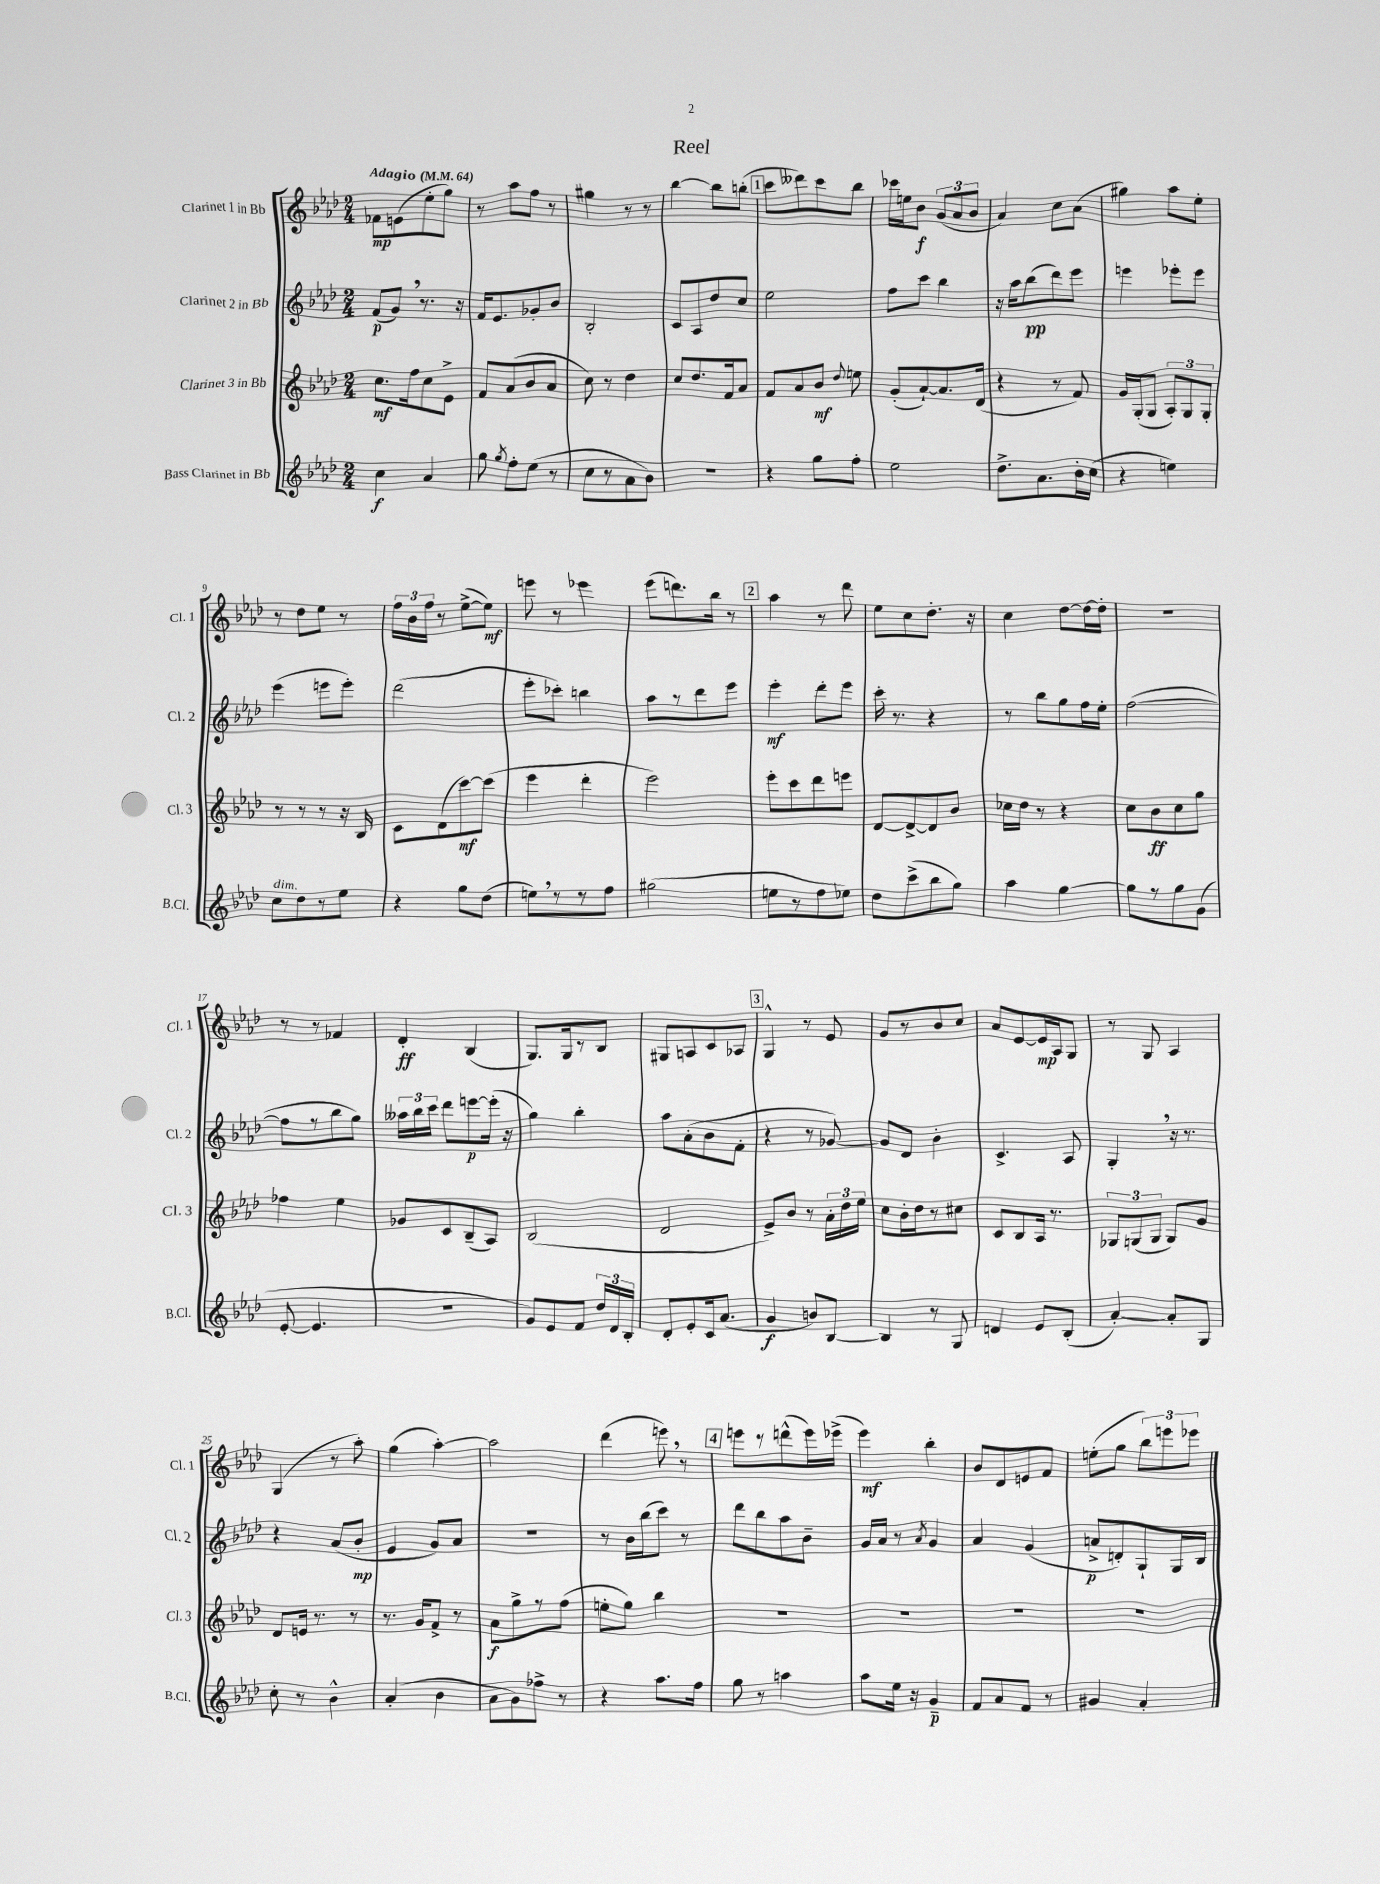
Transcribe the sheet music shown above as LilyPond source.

\header { title = "Reel" }
<<
\new StaffGroup <<
\new Staff = "s0" \with { instrumentName = "Clarinet 1 in Bb" shortInstrumentName = "Cl. 1" } {
    \clef treble \key aes \major \numericTimeSignature \time 2/4 \tempo "Adagio" 4 = 64
    \autoBeamOff fes'8[\mp e'8( ees''8-. g''8]) |
    r8 aes''8[ f''8] r8 |
    gis''4 r8 r8 |
    bes''4~ bes''8[ b''8]-.( |
    \mark \markup { \box "1" } c'''8[ deses'''8) c'''8 bes''8] |
    ces'''16[ e''16 bes'8]\f \tuplet 3/2 { g'8[( aes'8 bes'8] } |
    aes'4) c''8[ aes'8]( |
    gis''4) aes''8[ ees''8]-. |
    r8 des''8[ ees''8] r8 |
    \tuplet 3/2 { f''16[ bes'16 f''16] } r8 ees''8[~->( ees''8]\mf) |
    e'''8 r8 ees'''4 |
    ees'''8[( d'''8.) bes''16] r8 |
    \mark \markup { \box "2" } aes''4 r8 des'''8 |
    ees''8[ c''8 des''8.]-. r16 |
    c''4 des''8[~ des''16~ des''16]-. |
    R2 |
    r8 r8 fes'4 |
    des'4-.\ff bes4( |
    g8.[) g16 r8 bes8] |
    gis8[ a8 c'8 aes8] |
    \mark \markup { \box "3" } g4-^ r8 ees'8 |
    g'8[ r8 bes'8 c''8] |
    aes'8[ ees'8~ ees'16\mp aes16 g8] |
    r8 g8 aes4 |
    g4( r8 aes''8-.) |
    g''4( aes''4~-.) |
    aes''2 |
    des'''4( e'''8) \breathe r8 |
    \mark \markup { \box "4" } e'''8[ r8 d'''8-^( e'''16) ees'''16]->( |
    ees'''4\mf) bes''4-. |
    bes'8[ des'8 e'8 f'8] |
    e''8[-.( g''8] \tuplet 3/2 { bes''8[) e'''8 ees'''8] } \bar "|." |
}
\new Staff = "s1" \with { instrumentName = "Clarinet 2 in Bb" shortInstrumentName = "Cl. 2" } {
    \clef treble \key aes \major \numericTimeSignature \time 2/4
    \autoBeamOff f'8[\p( g'8]) \breathe r8. r16 |
    f'16[ ees'8. ges'8-. bes'8] |
    bes2-. |
    c'8[ aes8 des''8 c''8] |
    \mark \markup { \box "1" } ees''2 |
    f''8[ c'''8] bes''4 |
    r16 aes''16[ bes''8\pp( des'''8) ees'''8] |
    e'''4 ees'''8[-. ees'''8] |
    ees'''4( e'''8[ e'''8]-.) |
    des'''2( |
    ees'''8[-. ces'''8]-.) b''4 |
    aes''8[ r8 des'''8 ees'''8] |
    \mark \markup { \box "2" } ees'''4-.\mf des'''8[-. ees'''8] |
    c'''16-. r8. r4 |
    r8 bes''8[ g''8 f''16 ees''16]-. |
    f''2~( |
    f''8[ r8 bes''8 g''8]) |
    \tuplet 3/2 { aeses''16[ bes''16 c'''16] } des'''8[ e'''8~\p e'''16]-.( r16 |
    g''4) bes''4-. |
    aes''8[ aes'8-.( bes'8 f'8]-. |
    \mark \markup { \box "3" } r4 r8 ges'8~) |
    ges'8[ des'8] bes'4-. |
    c'4.-> aes8 |
    g4-. \breathe r16 r8. |
    r4 aes'8[( bes'8]-.\mp |
    ees'4 g'8[) aes'8] |
    R2 |
    r8 bes'16[ bes''16( c'''8]) r8 |
    \mark \markup { \box "4" } des'''8[ bes''8 aes''8 bes'8]-- |
    g'16[ aes'16] r8 \acciaccatura { aes'8 } g'4 |
    aes'4 g'4( |
    a'8[->\p d'8-.) g8-! g16 bes16] \bar "|." |
}
\new Staff = "s2" \with { instrumentName = "Clarinet 3 in Bb" shortInstrumentName = "Cl. 3" } {
    \clef treble \key aes \major \numericTimeSignature \time 2/4
    \autoBeamOff c''8.[\mf f''16 c''8 ees'8]-> |
    f'8[ aes'8( bes'8 aes'8] |
    c''8) r8 des''4 |
    c''8[ des''8. f'16 aes'8] |
    \mark \markup { \box "1" } f'8[ aes'8 bes'8]\mf \appoggiatura { des''8 } e''8 |
    g'8[-.( aes'8~-!) aes'8. des'16]( |
    r4 r8 f'8) |
    g'16[ g16-.( g8] \tuplet 3/2 { aes8[-.) g8 g8]-. } |
    r8 r8 r8 r16 bes16 |
    c'8[ des'8( c'''8~\mf) c'''8]( |
    ees'''4 des'''4-. |
    ees'''2) |
    \mark \markup { \box "2" } ees'''8[-. c'''8 des'''8 e'''8] |
    des'8[~ des'8~-> des'8 bes'8] |
    ces''16[ des''16] r8 r4 |
    c''8[ bes'8\ff c''8 g''8] |
    fes''4 ees''4 |
    ges'8[ c'8 bes8--( aes8]) |
    bes2( |
    des'2 |
    \mark \markup { \box "3" } ees'8[->) bes'8] r8 \tuplet 3/2 { aes'16[-. des''16 ees''16] } |
    c''8[ bes'16-. des''16 r8 cis''8] |
    c'8[ bes8 aes16] r8. |
    \tuplet 3/2 { ges8[ g8( g8] } g8[) g'8] |
    des'8[ e'16] r8. r8 |
    r8. g'16[ f'8]-> r8 |
    aes'8[\f g''8-> r8 f''8]( |
    e''8[-. g''8]) bes''4 |
    \mark \markup { \box "4" } R2 |
    R2 |
    R2 |
    R2 \bar "|." |
}
\new Staff = "s3" \with { instrumentName = "Bass Clarinet in Bb" shortInstrumentName = "B.Cl." } {
    \clef treble \key aes \major \numericTimeSignature \time 2/4
    \autoBeamOff c''4\f aes'4 |
    g''8 \acciaccatura { g''8 } f''8[-. ees''8]( r8 |
    c''8[ r8 aes'8 bes'8]) |
    r2 |
    \mark \markup { \box "1" } r4 g''8[ f''8]-. |
    ees''2 |
    des''8.[-> aes'8. bes'16-. c''16]( |
    r4 e''4) |
    c''8[^\markup { \italic "dim." } des''8 r8 ees''8] |
    r4 g''8[ des''8]( |
    e''8[) \breathe r8 r8 f''8] |
    gis''2( |
    \mark \markup { \box "2" } e''8[ r8 f''8 ees''8]) |
    des''8[ c'''8->( bes''8 g''8]) |
    aes''4 g''4~ |
    g''8[ r8 g''8 g'8]( |
    ees'8~-. ees'4. |
    R2 |
    g'8[) ees'8 f'8] \tuplet 3/2 { des''16[ des'16 bes16]-. } |
    des'8[-. ees'8-. c'16 aes'8.]( |
    \mark \markup { \box "3" } g'4\f b'8[) bes8]~ |
    bes4 r8 g8 |
    d'4 ees'8[ bes8]-.( |
    aes'4~-.) aes'8[-. g8] |
    c''8-. r8 bes'4-^ |
    aes'4-.( bes'4 |
    aes'8[ g'8) fes''8]-> r8 |
    r4 aes''8.[ f''16] |
    \mark \markup { \box "4" } g''8 r8 a''4 |
    aes''8[ ees''16] r16 g'4--\p |
    f'8[ aes'8 f'8] r8 |
    gis'4 aes'4-. \bar "|." |
}
>>
>>
